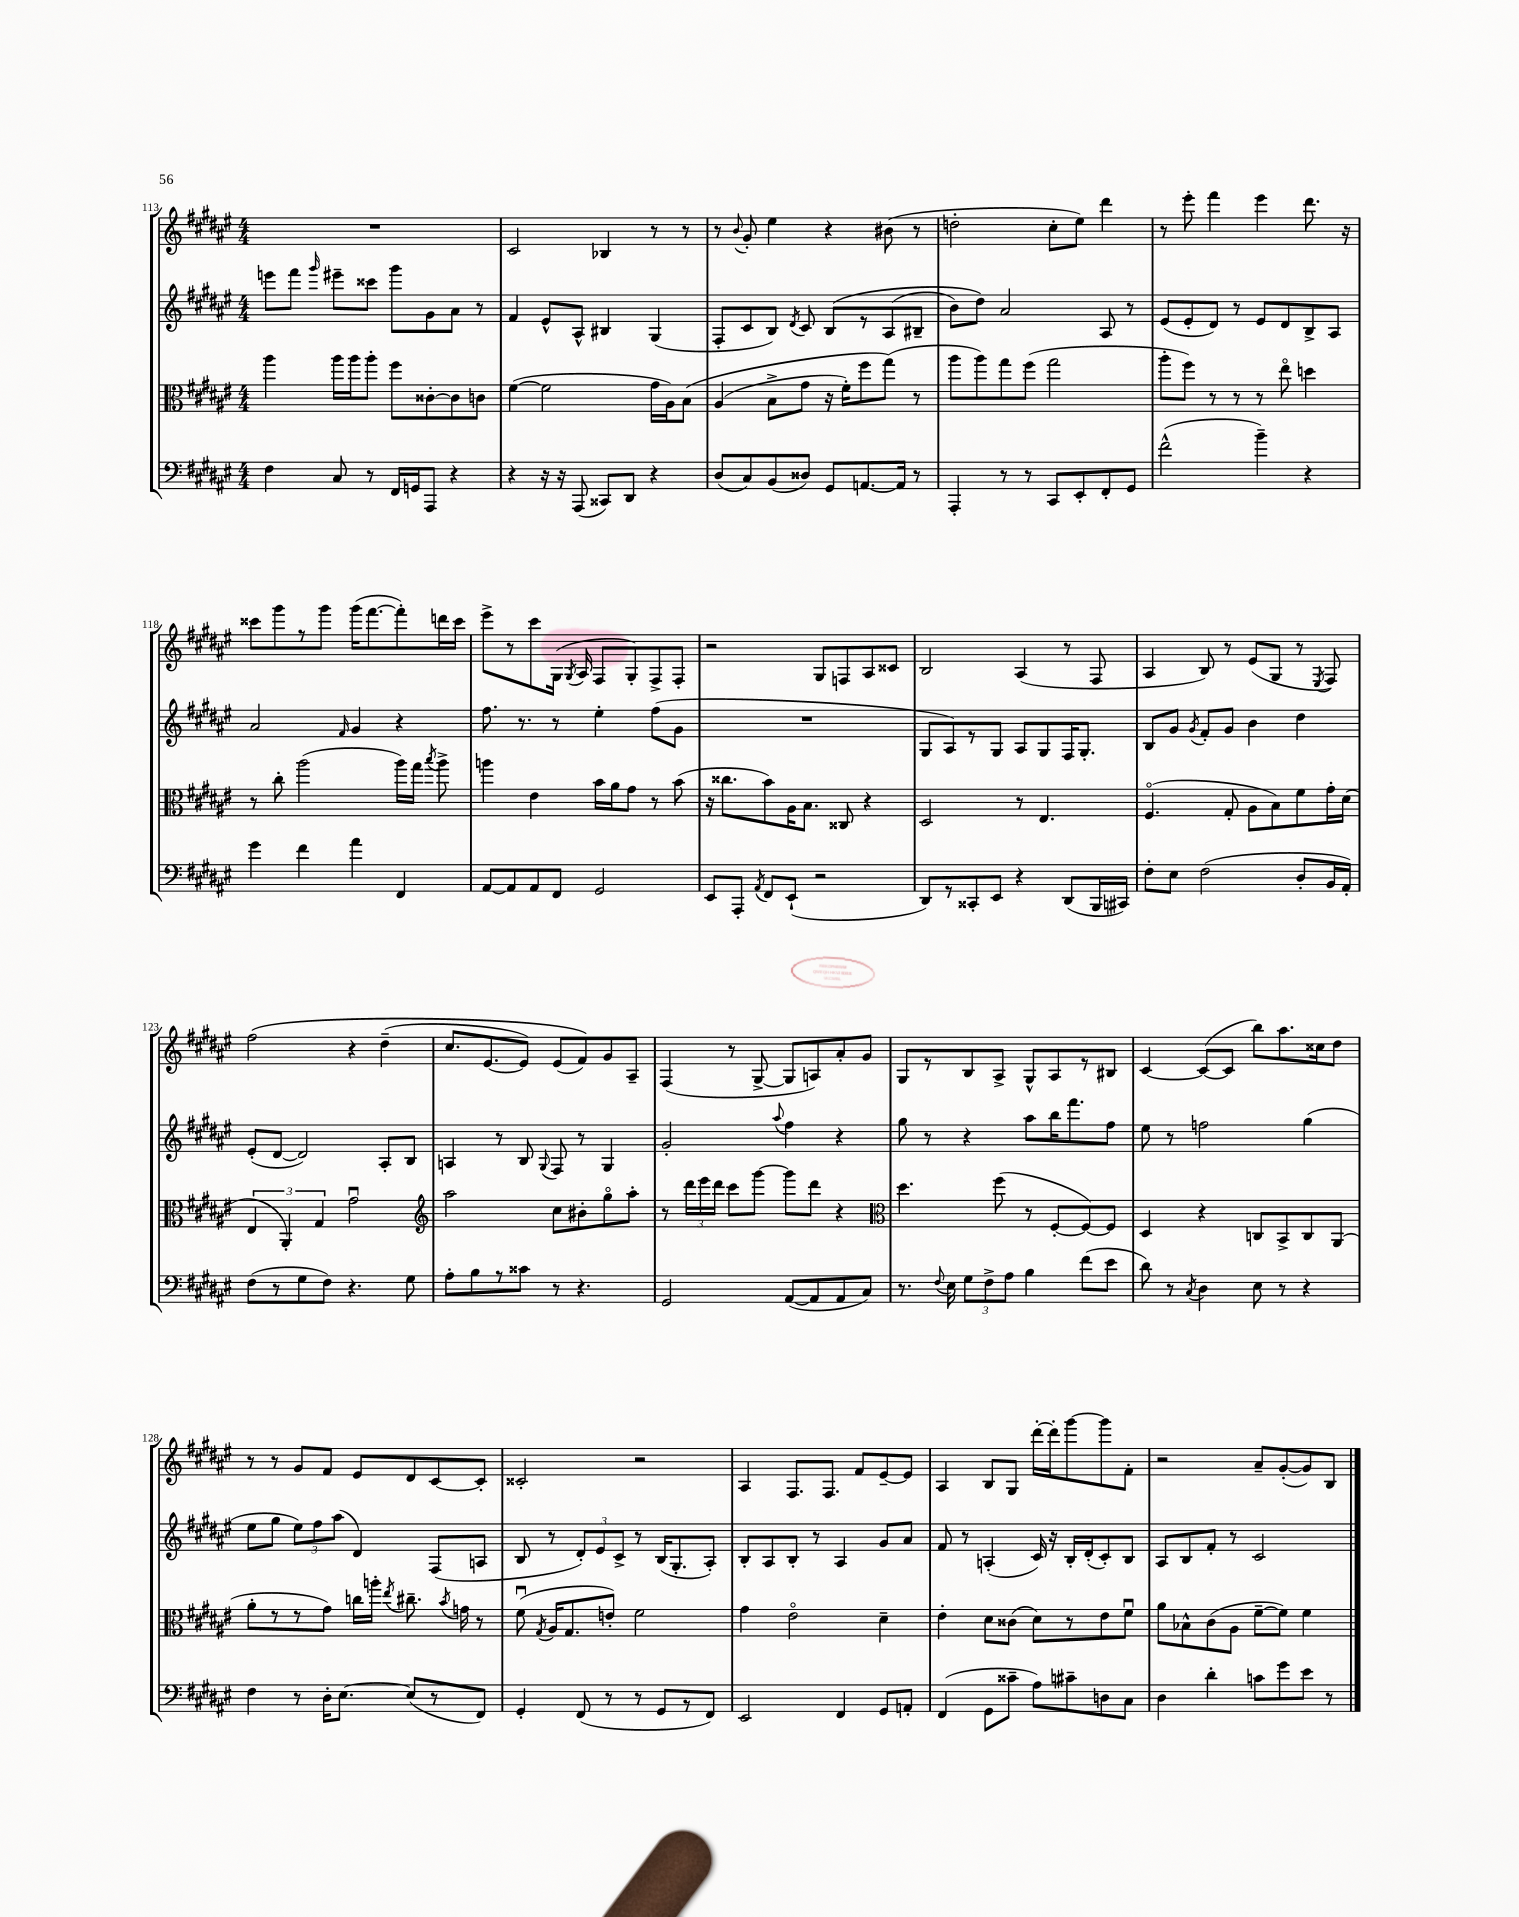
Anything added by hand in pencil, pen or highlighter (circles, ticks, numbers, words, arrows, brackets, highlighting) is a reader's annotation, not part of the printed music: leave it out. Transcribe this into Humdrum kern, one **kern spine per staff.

**kern	**kern	**kern	**kern
*staff4	*staff3	*staff2	*staff1
*clefF4	*clefC3	*clefG2	*clefG2
*k[f#c#g#d#a#e#]	*k[f#c#g#d#a#e#]	*k[f#c#g#d#a#e#]	*k[f#c#g#d#a#e#]
*M4/4	*M4/4	*M4/4	*M4/4
4F#	4aa#	8eee	1r
.	.	8fff#	.
.	.	16qqggg#	.
8C#	16aa#	8eee#~	.
.	16aa#	.	.
8r	8aa#'	8ccc##	.
16FF#	8ff#	8ggg#	.
16GG	.	.	.
8AAA#	[8c##'	8g#	.
4r	8c##]	8a#	.
.	8c	8r	.
=	=	=	=
4r	([4f#	4f#	2c#
16r	2f#]	8e#^^	.
16r	.	.	.
(8AAA#	.	8A#^^	.
8CC##)	.	4B#	4B-
8DD#	.	.	.
4r	16g#	(4G#	8r
.	16A#)	.	.
.	&(8B	.	8r
=	=	=	=
(8D#	(4A#	8F#'	8r
.	.	.	8qqb
8C#)	.	8c#	8g#'
(8BB	8B^	8B)	4ee#
.	.	8qd#	.
8D##)	8g#	8c#	.
8GG#	16r	&(8B	4r
.	16f#')	.	.
[8.AA	8ff#	8r	.
.	(8gg#&)	(8A#	(8b#
16AA]	.	.	.
8r	8r	8B#~	8r
=	=	=	=
4AAA#'	8aa#	8b)	2dd'
.	8aa#)	8dd#&)	.
8r	8gg#	2a#	.
8r	(8ff#	.	.
8CC#	2gg#	.	8cc#'
8EE#'	.	.	8ee#)
8FF#'	.	8A#	4ddd#
8GG#	.	8r	.
=	=	=	=
(2f#^^	8aa#'	(8e#	8r
.	8ff#)	8e#'	8eee#'
.	8r	8d#)	4fff#
.	8r	8r	.
4b~)	8r	8e#	4eee#
.	8ee#o	8d#	.
4r	4dd	8B^	8.ddd#
.	.	8A#	.
.	.	.	16r
=	=	=	=
4g#	8r	2a#	8ccc##
.	8cc#'	.	8ggg#
4f#	(2aa#	.	8r
.	.	.	8ggg#
.	.	16qqf#	.
4a#	.	4g#	(16ggg#
.	.	.	[8.fff#
4FF#	16aa#)	4r	8fff#'])
.	16gg#	.	.
.	8qbb	.	.
.	8aa#^	.	16ddd
.	.	.	16ccc##
=	=	=	=
[8AA#	4aa	8.ff#	8eee#^
8AA#]	.	.	8r
.	.	8.r	.
8AA#	4e#	.	8ccc#
8FF#	.	8r	(16G#
.	.	.	8qG#
.	.	.	16A#
2GG#	16b	4ee#'	8F#
.	16a#	.	.
.	8g#	.	8G#')
.	8r	(8ff#	8F#^
.	(8b	8g#	8F#'
=	=	=	=
8EE#	16r	1r	2r
.	8.cc##	.	.
8AAA#'	.	.	.
8qAA#	.	.	.
8FF#	8b)	.	.
(8EE#`	16A#	.	.
.	8.B	.	.
2r	.	.	8G#
.	8C##	.	8F
.	4r	.	8A#
.	.	.	8c##
=	=	=	=
8DD#)	2D#	8G#	2B
8r	.	8A#)	.
8CC##'	.	8r	.
8EE#	.	8G#	.
4r	8r	8A#	(4A#
.	4.E#	8G#	.
(8DD#	.	16F#	8r
.	.	8.G#'	.
16BBB	.	.	8F#
16CC#)	.	.	.
=	=	=	=
8F#'	(4.F#o	8B	4A#
8E#	.	8g#	.
.	.	8qg#	.
(2F#	.	8f#'	8B)
.	8G#'	8g#	8r
.	8A#	4b	(8e#
.	8B)	.	8G#
8D#'	8f#	4dd#	8r
.	.	.	8qE#
16BB	16g#'	.	8F#)
16AA#')	(16d#	.	.
=	=	=	=
(8F#	6E#	(8e#'	&(2ff#
8r	.	[8d#	.
.	6AA#')	.	.
8G#	.	2d#])	.
.	6G#	.	.
8F#)	.	.	.
4.r	2g#u	.	4r
.	.	8A#'	(4dd#~
8G#	.	8B	.
=	=	=	=
*	*clefG2	*	*
8A#'	2aa#	4A	8.cc#
8B	.	.	.
.	.	.	[8.e#
8r	.	8r	.
8c##	.	8B	8e#])
.	.	8qqG#	.
8r	8cc#	8F#	(8e#
4.r	8b#'	8r	8f#)&)
.	8gg#o	4G#	8g#
.	8aa#'	.	8A#~
=	=	=	=
2GG#	8r	2g#'	(4F#
.	24ddd#	.	.
.	24eee#	.	.
.	24ddd#	.	.
.	8ccc#	.	8r
.	[8ggg#	.	[8G#^
.	.	8qqaa#	.
([8AA#	8ggg#]	4ff#	8G#]
8AA#]	8ddd#	.	8A)
8AA#	4r	4r	8a#'
8C#)	.	.	8g#
=	=	=	=
*	*clefC3	*	*
8.r	4.dd#	8gg#	8G#
.	.	8r	8r
8qqF#	.	.	.
16E#	.	.	.
12G#	.	4r	8B
12F#^	.	.	.
.	(8ff#	.	8A#^
12A#	.	.	.
4B	8r	8aa#	8G#^^
.	[8F#'	16bb	8A#
.	.	8.fff#	.
(8f#	8F#_)	.	8r
8e#	8F#]	8ff#	8B#
=	=	=	=
8d#)	4D#	8ee#	[4c#
8r	.	8r	.
8qC#	.	.	.
4D#	4r	2ff	(8c#_
.	.	.	8c#]
8E#	8C	.	8bb)
8r	8BB^	.	8.aa#
4r	8C	(4gg#	.
.	.	.	16cc##
.	(8AA#	.	8dd#
=	=	=	=
4F#	8a#'	8ee#	8r
.	8r	8gg#	8r
8r	8r	12ee#)	8g#
.	.	12ff#	.
16D#'	8g#)	.	8f#
.	.	(12aa#	.
[8.E#	.	.	.
.	16cc	4d#)	8e#
.	16aa'	.	.
.	8qee#	.	.
(8E#]	8.cc#~	.	8d#
8r	.	(8F#	[8c#
.	8qb	.	.
.	16g	.	.
8FF#)	8r	8A	8c#']
=	=	=	=
4GG#'	(8f#u	8B	2c##'
.	8qG#	.	.
.	16A#	8r	.
.	8.G#	.	.
(8FF#	.	12d#')	.
.	.	12e#	.
8r	8e')	.	.
.	.	12c#^	.
8r	2f#	8r	2r
8GG#	.	(16B	.
.	.	8.G#'	.
8r	.	.	.
8FF#)	.	8A#')	.
=	=	=	=
2EE#	4g#	8B'	4A#
.	.	8A#	.
.	2e#o	8B'	8.F#
.	.	8r	.
.	.	.	8.F#
4FF#	.	4A#	.
.	.	.	8f#
8GG#	4d#~	8g#	[8e#~
8AA'	.	8a#	8e#]
=	=	=	=
(4FF#	4e#'	8f#	4A#
.	.	8r	.
8GG#	8d#	(4A'	8B
8c##~	(8c##	.	8G#
8A#)	8d#)	16c#)	[16ddd#'
.	.	16r	16ddd#']
8c#~	8r	16B'	[8ggg#
.	.	(16d#'	.
8D	8e#	8c#')	8ggg#]
8C#	8f#u	8B	8f#'
=	=	=	=
4D#	8a#	8A#	2r
.	8B-^^	8B	.
4d#'	(8c#	8f#'	.
.	8A#	8r	.
8c	[8f#~	2c#	8a#~
8g#	8f#])	.	([8g#'
8e#	4f#	.	8g#])
8r	.	.	8B
==	==	==	==
*-	*-	*-	*-
